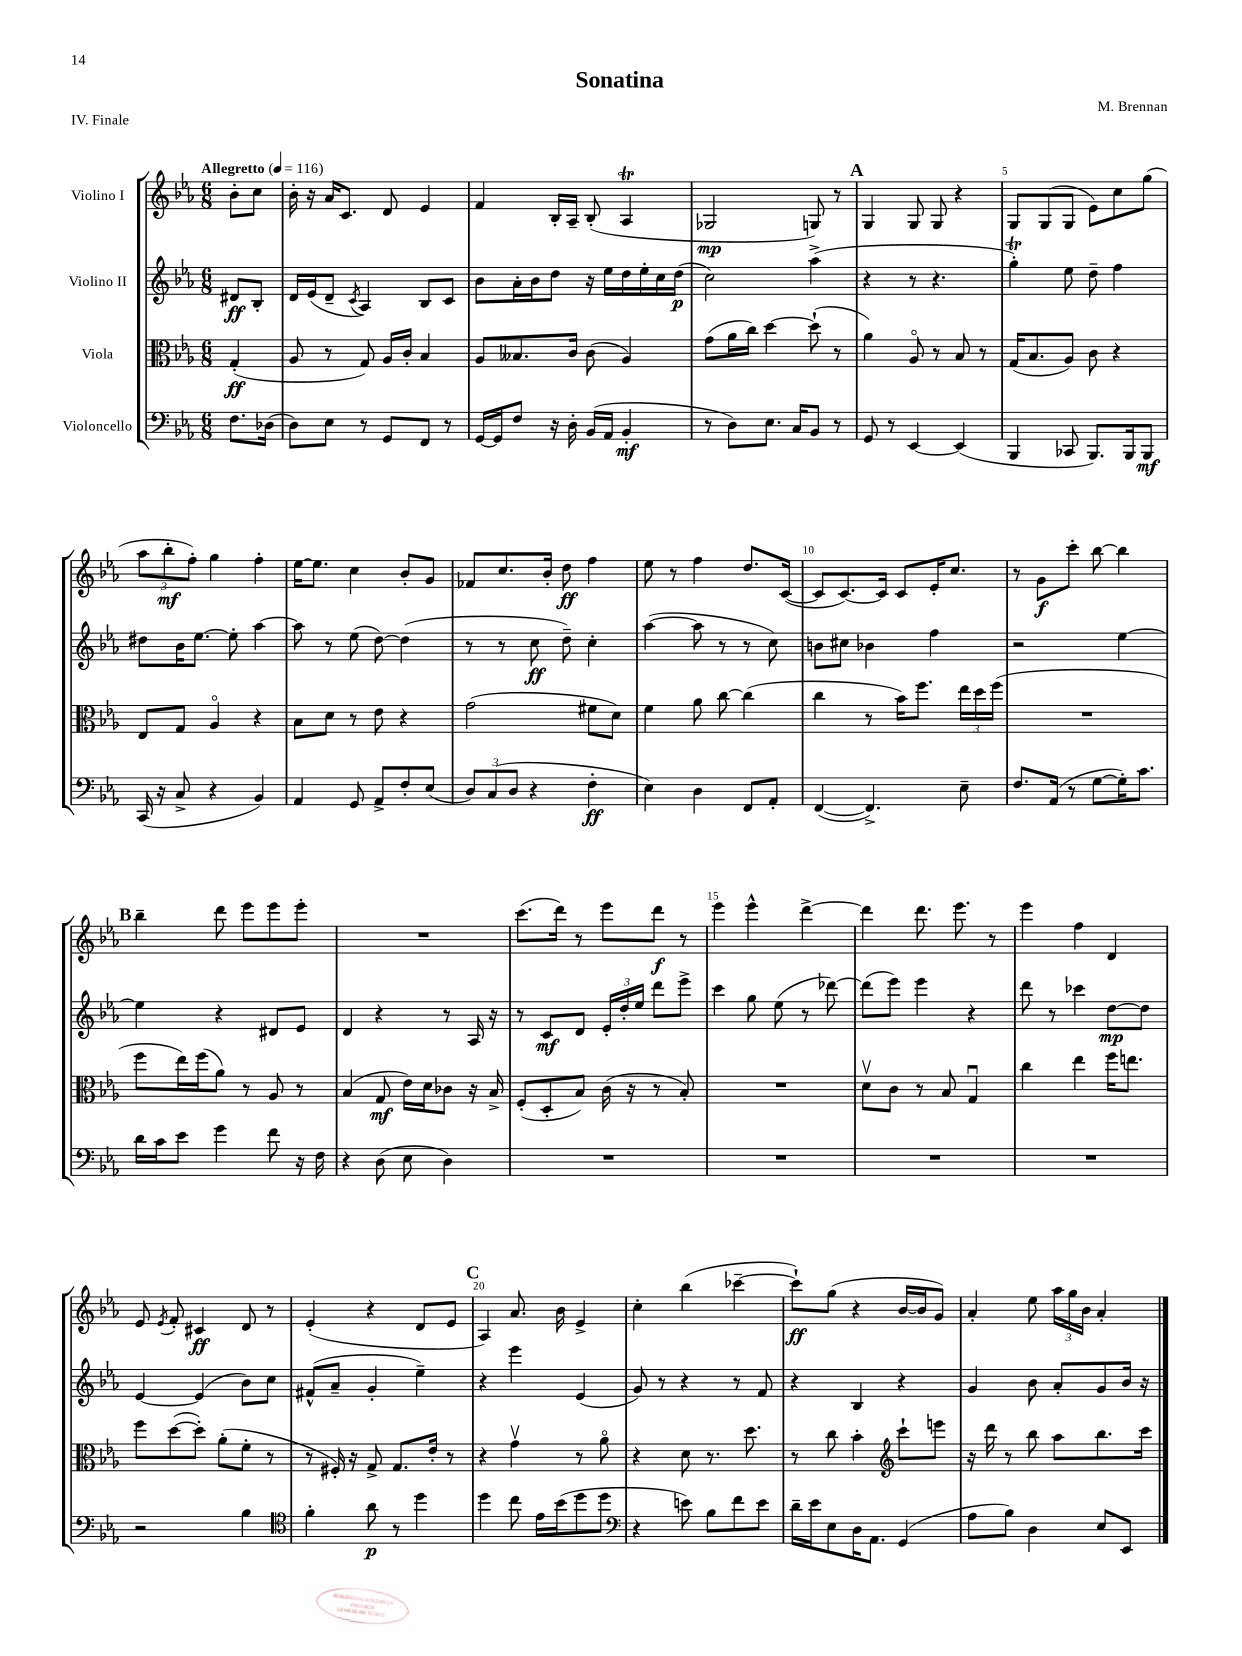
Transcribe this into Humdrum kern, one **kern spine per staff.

**kern	**kern	**kern	**kern
*staff4	*staff3	*staff2	*staff1
*clefF4	*clefC3	*clefG2	*clefG2
*k[b-e-a-]	*k[b-e-a-]	*k[b-e-a-]	*k[b-e-a-]
*M6/8	*M6/8	*M6/8	*M6/8
*MM116	*MM116	*MM116	*MM116
8.F\L	(4G'/	8d#/L	8b-'\L
.	.	8B-'/J	8cc\J
(16D-\Jk	.	.	.
=	=	=	=
8D\L)	8A-/	16d/LL	16b-'\
.	.	(16e-/J	16r
8E-\J	8r	8d~/J	16a-/LK
.	.	.	8.c/J
.	.	8qc/	.
8r	8G/)	4A-/)	.
8GG/L	16A-/LL	.	8d/
.	16c'/JJ	.	.
8FF/J	4B-/	8B-/L	4e-/
8r	.	8c/J	.
=	=	=	=
[16GG/LL	8A-/L	8b-\L	4f/
16GG/]J	.	.	.
8F/J	8.B--/	16a-'\L	.
.	.	16b-\J	.
16r	.	8dd\J	16B-'/LL
16D'\	16c/Jk	.	16A-~/JJ
(16BB-/LL	(8c\	16r	(8B-'/
16AA-/JJ	.	16ee-\LL	.
4BB-'/	4A-/)	16dd\	4A-/
.	.	16ee-'\	.
.	.	16cc\	.
.	.	(16dd\JJ	.
=	=	=	=
8r	(8g\L	2cc\)	2G-/
8D\L)	16a-\L	.	.
.	16cc\JJ)	.	.
8.E-\J	[4dd\	.	.
16C/LK	.	.	.
8BB-/J	(8dd`\]	(4aa-^\	8G/)
8r	8r	.	8r
=	=	=	=
8GG/	4a-\)	4r	4G/
8r	.	.	.
[4EE-/	8A-o/	8r	8G/
.	8r	4.r	8G/
(4EE-/]	8B-/	.	4r
.	8r	.	.
=	=	=	=
4BBB-/	(16G/LK	4gg'\)	8G/L
.	8.B-/	.	.
.	.	.	(8G/
8CC-/	8A-/J)	8ee-\	8G/J
8.BBB-/L)	8c\	8dd~\	8e-\L)
.	4r	4ff\	8cc\
16BBB-/k	.	.	.
8BBB-/J	.	.	(8gg\J
=	=	=	=
(16CC/	8E-/L	8dd#\L	12aa-\L
16r	.	.	.
.	.	.	12bb-'\
8C^/	8G/J	16b-\K	.
.	.	.	12ff'\J)
.	.	[8.ee-\J	.
4r	4A-o/	.	4gg\
.	.	8ee-'\]	.
4BB-/)	4r	[4aa-\	4ff'\
=	=	=	=
4AA-/	8B-\L	8aa-\]	[16ee-\LK
.	.	.	8.ee-\]J
.	8d\J	8r	.
8GG/	8r	(8ee-\	4cc\
8AA-^/L	8e-\	[8dd\)	.
8F'/	4r	(4dd\]	8b-'/L
(8E-/J	.	.	8g/J
=	=	=	=
12D/L)	(2g\	8r	8f-/L
(12C/	.	.	.
.	.	8r	8.cc/
12D/J	.	.	.
4r	.	8cc\	.
.	.	.	16b-'/Jk
.	.	8dd~\)	8dd\
4F'\	8f#\L	4cc'\	4ff\
.	8d\J)	.	.
=	=	=	=
4E-\)	4f\	([4aa-\	8ee-\
.	.	.	8r
4D\	8a-\	8aa-\]	4ff\
.	[8cc\	8r	.
8FF/L	(4cc\]	8r	8.dd/L
8AA-'/J	.	8cc\)	.
.	.	.	([16c/Jk
=	=	=	=
([4FF/	4cc\	8b\L	8c/]L
.	.	8cc#\J	[8.c/)
4.FF^/])	8r	4b-\	.
.	.	.	16c/]Jk
.	16b-\LK)	.	8c/L
.	8.ff\J	.	.
.	.	4ff\	16e-'/K
.	.	.	8.cc/J
8E-~\	24ee-\LL	.	.
.	24dd\	.	.
.	(24ff\JJ	.	.
=	=	=	=
8.F/L	2.r	2r	8r
.	.	.	8g\L
(16AA-/Jk	.	.	.
8r	.	.	8ccc'\J
[8G\L	.	.	[8bb-\
16G'\]K)	.	[4ee-\	4bb-\]
8.c\J	.	.	.
=	=	=	=
16d\LL	8ff\L	4ee-\]	4bb-~\
16c\J	.	.	.
8e-\J	16ee-\L)	.	.
.	(16ff\J	.	.
4g\	8a-\J)	4r	8ddd\
.	8r	.	8eee-\L
8f\	8A-/	8d#/L	8eee-\
16r	8r	8e-/J	8eee-'\J
16F\	.	.	.
=	=	=	=
4r	(4B-/	4d/	2.r
(8D\	8G/	4r	.
8E-\	16e-\LL)	.	.
.	16d\J	.	.
4D\)	8c-\J	8r	.
.	16r	16A-/	.
.	16B-^/	16r	.
=	=	=	=
2.r	(8F'/L	8r	(8.ccc\L
.	8D'/	8c/L	.
.	.	.	16ddd\Jk)
.	8B-/J)	8d/J	8r
.	(16c\	24e-'/LL	8eee-\L
.	.	24dd'/	.
.	16r	.	.
.	.	24ee-/JJ	.
.	8r	8ddd\L	8ddd\J
.	8B-'/)	8eee-^\J	8r
=	=	=	=
2.r	2.r	4ccc\	4eee-\
.	.	8gg\	4eee-^^\
.	.	(8ee-\	.
.	.	8r	[4ddd^\
.	.	[8ddd-\)	.
=	=	=	=
2.r	8dv\L	(8ddd-\]L	4ddd\]
.	8c\J	8eee-\J)	.
.	8r	4eee-\	8.ddd\
.	8B-/	.	.
.	.	.	8.eee-\
.	4Gu/	4r	.
.	.	.	8r
=	=	=	=
2.r	4cc\	8ddd\	4eee-\
.	.	8r	.
.	4ee-\	4ccc-\	4ff\
.	16ff\LK	[8dd\L	4d/
.	8.ee\J	.	.
.	.	8dd\]J	.
=	=	=	=
2r	8ff\L	[4e-/	8e-/
.	.	.	8qe-/
.	([8dd\	.	8f'/
.	8dd'\]J)	(4e-/]	4c#/
.	(8a-'\L	.	.
4B-\	8f'\J	8b-\L)	8d/
.	8r	8cc\J	8r
=	=	=	=
*clefC4	*	*	*
4f'\	8r	(8f#^^/L	(4e-'/
.	16F#'/)	8a-~/J	.
.	16r	.	.
8a-\	8G^/	4g'/	4r
8r	8.G/L	.	.
4dd\	.	4ee-~\)	8d/L
.	16e-'/Jk	.	.
.	8r	.	8e-/J
=	=	=	=
4dd\	4r	4r	4A-/)
8cc\	4gv\	4eee-\	8.a-/
16e-\LL	.	.	.
(16b-\J	.	.	16b-\
8dd\	8r	(4e-/	4e-^/
8dd\J	8a-o\	.	.
=	=	=	=
*clefF4	*	*	*
4r	4r	8g/)	4cc'\
.	.	8r	.
8e\)	8d\	4r	(4bb-\
8B-\L	8.r	.	.
8f\	.	8r	[4ccc-~\
.	8.dd\	.	.
8e\J	.	8f/	.
=	=	=	=
16d~\LL	8r	4r	8ccc-`\]L)
16e-\J	.	.	.
8E-\	8cc\	.	(8gg\J
16D\K	4b-'\	4B-/	4r
8.AA-\J	.	.	.
*	*clefG2	*	*
(4GG/	8ccc`\L	4r	[16b-/LL
.	.	.	16b-/]J
.	8eee\J	.	8g/J)
=	=	=	=
8A-\L	16r	4g/	4a-'/
.	16ddd\	.	.
8B-\J)	8r	.	.
4D\	8bb-\	8b-\	8ee-\
.	8aa-\L	8a-'/L	24aa-\LL
.	.	.	24gg\
.	.	.	24b-\JJ
8E-/L	8.bb-\	8g/	4a-'/
8EE-/J	.	16b-/Jk	.
.	16ccc\Jk	16r	.
==	==	==	==
*-	*-	*-	*-
